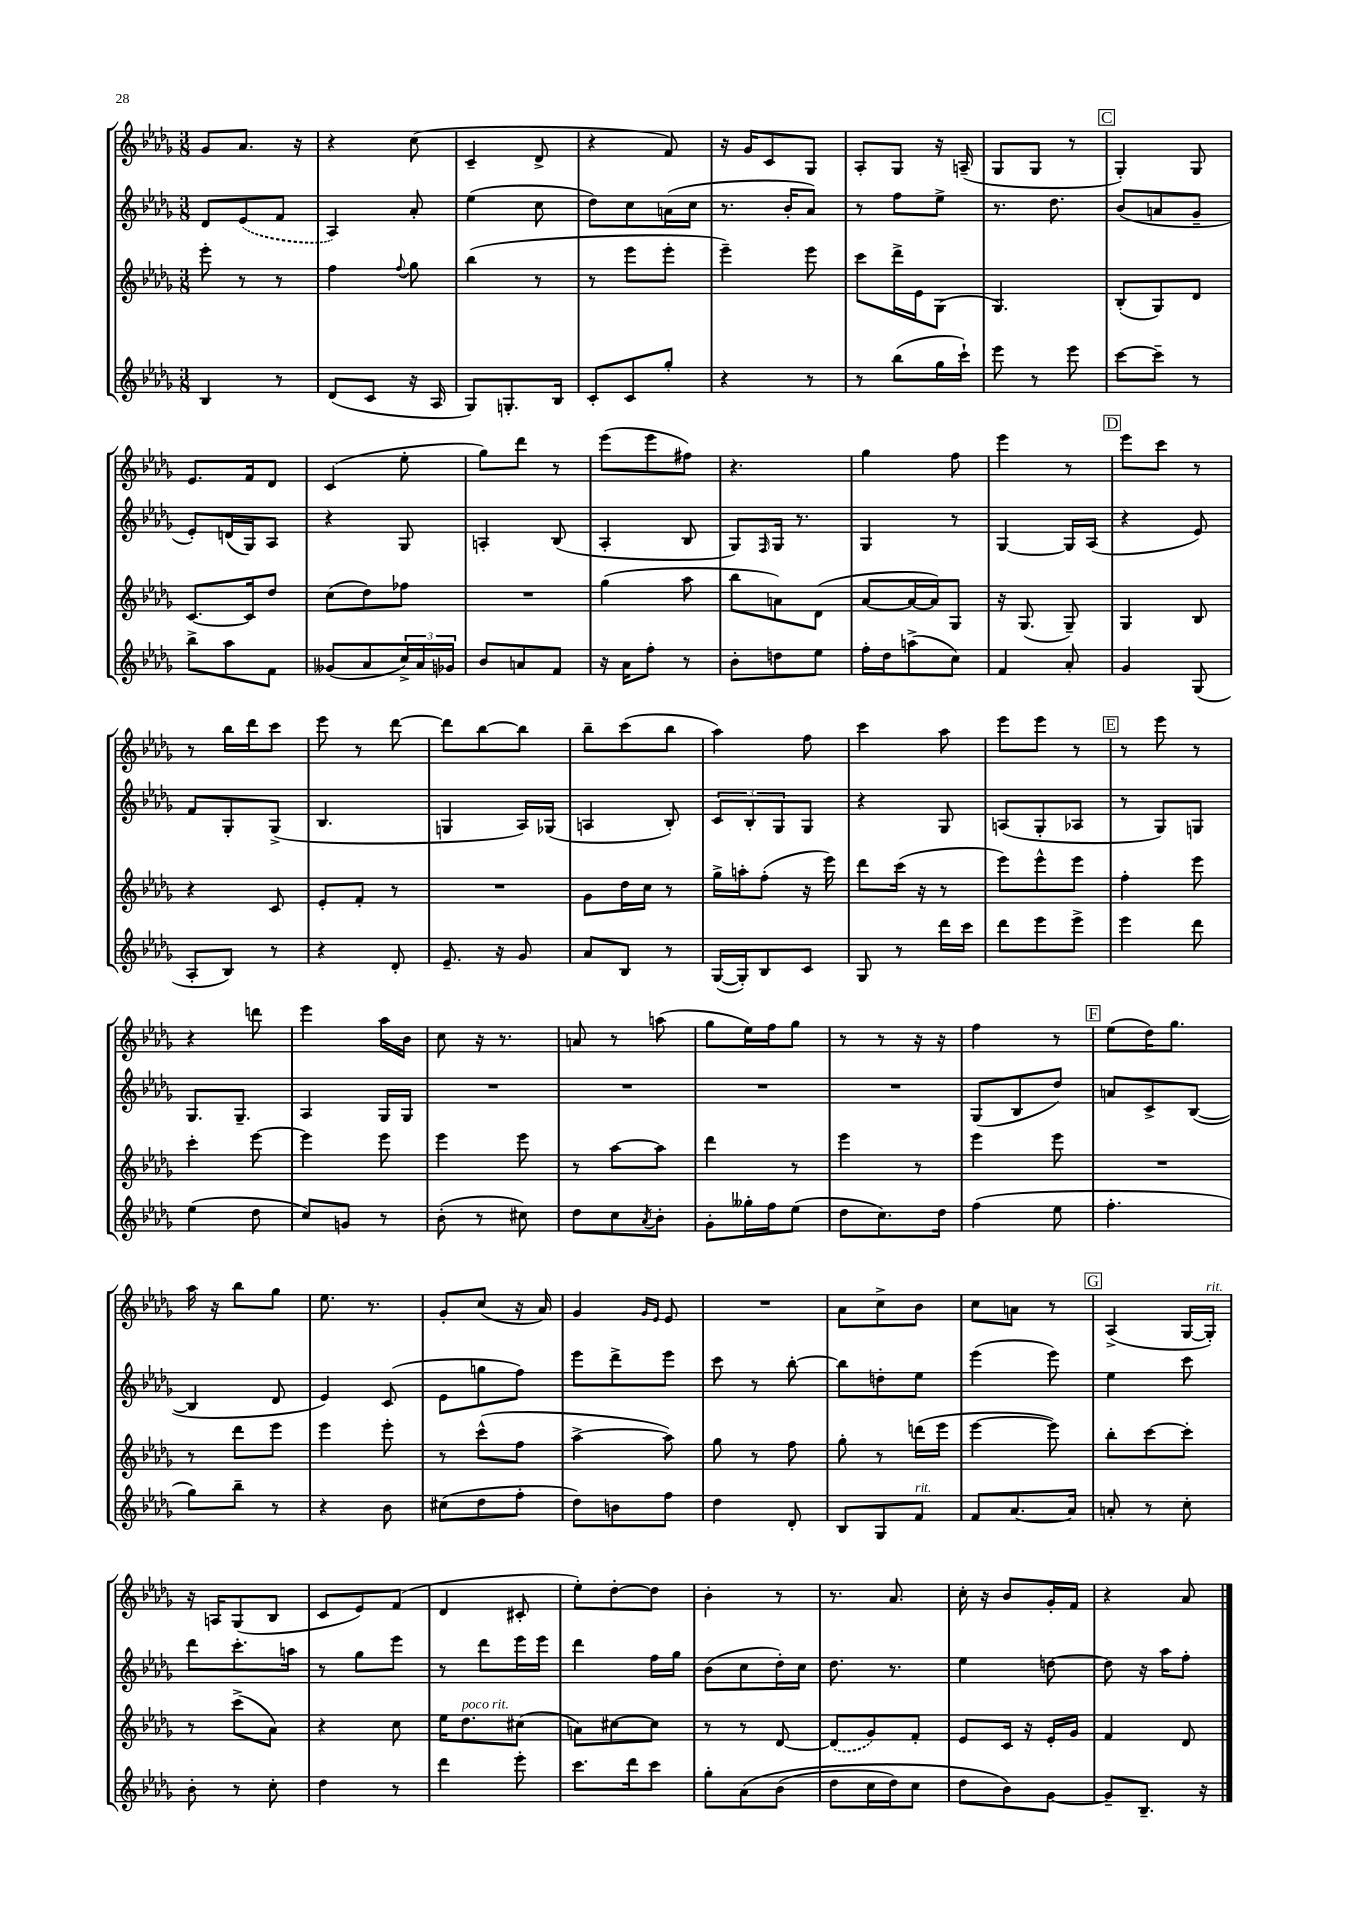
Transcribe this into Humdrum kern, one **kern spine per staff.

**kern	**kern	**kern	**kern
*staff4	*staff3	*staff2	*staff1
*clefG2	*clefG2	*clefG2	*clefG2
*k[b-e-a-d-g-]	*k[b-e-a-d-g-]	*k[b-e-a-d-g-]	*k[b-e-a-d-g-]
*M3/8	*M3/8	*M3/8	*M3/8
4B-/	8eee-'\	8d-/L	8g-/L
.	8r	(8e-/	8.a-/J
8r	8r	8f/J	.
.	.	.	16r
=	=	=	=
(8d-/L	4ff\	4A-/)	4r
8c/J	.	.	.
.	8qqff/	.	.
16r	8gg-\	8a-'/	(8cc\
16A-/	.	.	.
=	=	=	=
8G-/L)	(4bb-\	(4ee-\	4c~/
8.G'/	.	.	.
.	8r	8cc\	8d-^/
16B-/Jk	.	.	.
=	=	=	=
8c'/L	8r	8dd-\L)	4r
8c/	8eee-\L	8cc\	.
8gg-'/J	8eee-'\J	(16a\L	8f/)
.	.	16cc\JJ	.
=	=	=	=
4r	4eee-~\)	8.r	16r
.	.	.	16g-/LK
.	.	.	8c/
.	.	16b-'/LK	.
8r	8eee-\	8a-/J)	8G-/J
=	=	=	=
8r	8ccc\L	8r	8A-'/L
(8bb-\L	16ddd-^\L	8ff\L	8G-/J
.	16e-\J	.	.
16gg-\L	(8G-\J	8ee-^\J	16r
16ccc`\JJ)	.	.	(16A~/
=	=	=	=
8eee-\	4.G-/)	8.r	8G-/L
8r	.	.	8G-/J
.	.	8.dd-\	.
8eee-\	.	.	8r
=	=	=	=
[8ccc\L	(8B-'/L	(8b-/L	4G-'/)
8ccc~\]J	8G-/)	8a/	.
8r	8d-/J	8g-~/J	8G-/
=	=	=	=
8bb-^\L	[8.c/L	8e-'/L)	8.e-/L
8aa-\	.	(16d/L	.
.	16c/]k	16G-/J)	16f/k
8f\J	8dd-/J	8A-/J	8d-/J
=	=	=	=
(8g--/L	(8cc\L	4r	(4c/
8a-/	8dd-\)	.	.
24cc^/L)	8ff-\J	8G-/	8ee-'\
24a-/	.	.	.
24g-/JJ	.	.	.
=	=	=	=
8b-/L	4.r	4A'/	8gg-\L)
8a/	.	.	8ddd-\J
8f/J	.	(8B-/	8r
=	=	=	=
16r	(4gg-\	4A-'/	(8eee-\L
16a-\LK	.	.	.
8ff'\J	.	.	8eee-\
8r	8aa-\	8B-/	8ff#\J)
=	=	=	=
8b-'\L	8bb-\L	8G-/L)	4.r
.	.	16qqF/	.
8dd\	8a\)	16G-/Jk	.
.	.	8.r	.
8ee-\J	(8d-\J	.	.
=	=	=	=
16ff'\LL	[8a-/L	4G-/	4gg-\
16dd-\J	.	.	.
(8aa^\	16a-/_L	.	.
.	16a-/]J)	.	.
8cc\J)	8G-/J	8r	8ff\
=	=	=	=
4f/	16r	[4G-/	4eee-\
.	(8.G-/	.	.
8a-'/	8G-~/)	16G-/]LL	8r
.	.	(16A-/JJ	.
=	=	=	=
4g-/	4G-/	4r	8eee-\L
.	.	.	8ccc\J
(8G-/	8B-/	8e-/)	8r
=	=	=	=
8A-'/L	4r	8f/L	8r
8B-/J)	.	8G-'/	16bb-\LL
.	.	.	16ddd-\J
8r	8c/	(8G-^/J	8ccc\J
=	=	=	=
4r	8e-'/L	4.B-/	8eee-\
.	8f'/J	.	8r
8d-'/	8r	.	[8ddd-\
=	=	=	=
8.e-~/	4.r	4G/	8ddd-\]L
.	.	.	[8bb-\
16r	.	.	.
8g-/	.	16A-/LL)	8bb-\]J
.	.	(16G-/JJ	.
=	=	=	=
8a-/L	8g-\L	4A/	8bb-~\L
8B-/J	16dd-\L	.	(8ccc\
.	16cc\JJ	.	.
8r	8r	8B-'/)	8bb-\J
=	=	=	=
([16G-/LL	16gg-^\LL	12c/L	4aa-\)
16G-'/]J)	16aa'\J	.	.
.	.	12B-'/	.
8B-/	(8ff'\J	.	.
.	.	12G-/	.
8c/J	16r	8G-/J	8ff\
.	16eee-\)	.	.
=	=	=	=
8G-/	8ddd-\L	4r	4ccc\
8r	(16ccc\Jk	.	.
.	16r	.	.
16ddd-\LL	8r	8G-/	8aa-\
16ccc\JJ	.	.	.
=	=	=	=
8ddd-\L	8eee-\L)	(8A/L	8eee-\L
8eee-\	8eee-^^\	8G-'/	8eee-\J
8eee-^\J	8eee-\J	8A-/J	8r
=	=	=	=
4eee-\	4ff'\	8r	8r
.	.	8G-/L)	8eee-\
8ddd-\	8eee-\	8G/J	8r
=	=	=	=
(4ee-\	4ccc'\	8.G-/L	4r
.	.	8.G-~/J	.
8dd-\	[8eee-\	.	8ddd\
=	=	=	=
8cc/L)	4eee-\]	4A-/	4eee-\
8g/J	.	.	.
8r	8eee-\	16G-/LL	16aa-\LL
.	.	16G-/JJ	16b-\JJ
=	=	=	=
(8b-'\	4eee-\	4.r	8cc\
8r	.	.	16r
.	.	.	8.r
8cc#\)	8eee-\	.	.
=	=	=	=
8dd-\L	8r	4.r	8a/
8cc\	[8aa-\L	.	8r
8qa-/	.	.	.
8b-'\J	8aa-\]J	.	(8aa\
=	=	=	=
8g-'\L	4ddd-\	4.r	8gg-\L
16gg--'\L	.	.	16ee-\L)
16ff\J	.	.	16ff\J
(8ee-\J	8r	.	8gg-\J
=	=	=	=
8dd-\L	4eee-\	4.r	8r
8.cc\)	.	.	8r
.	8r	.	16r
16dd-\Jk	.	.	16r
=	=	=	=
(4ff\	4eee-\	(8G-/L	4ff\
.	.	8B-/	.
8ee-\	8eee-\	8dd-/J)	8r
=	=	=	=
4.ff'\	4.r	8a/L	(8ee-\L
.	.	8c^/	16dd-\K)
.	.	.	8.gg-\J
.	.	([8B-/J	.
=	=	=	=
8gg-\L)	8r	4B-/]	16aa-\
.	.	.	16r
8bb-~\J	8ddd-\L	.	8bb-\L
8r	8eee-\J	8d-/	8gg-\J
=	=	=	=
4r	4eee-\	4e-/)	8.ee-\
.	.	.	8.r
8b-\	8eee-'\	(8c/	.
=	=	=	=
(8cc#\L	8r	8e-\L	8g-'/L
8dd-\	(8ccc^^\L	8gg\	(8cc/J
8ff'\J	8ff\J	8ff\J)	16r
.	.	.	16a-/)
=	=	=	=
8dd-\L)	[4aa-^\	8eee-\L	4g-/
8b\	.	8ddd-^\	.
.	.	.	16qqg-/LL
.	.	.	16qqe-/JJ
8ff\J	8aa-\])	8eee-\J	8e-/
=	=	=	=
4dd-\	8gg-\	8ccc\	4.r
.	8r	8r	.
8d-'/	8ff\	[8bb-'\	.
=	=	=	=
8B-/L	8gg-'\	8bb-\]L	8a-\L
8G-/	8r	8dd'\	8cc^\
8f/J	(16ddd\LL	8ee-\J	8b-\J
.	16eee-\JJ	.	.
=	=	=	=
8f/L	[4eee-\	(4eee-\	8cc\L
[8.a-/	.	.	8a\J
.	8eee-\])	8eee-\)	8r
16a-/]Jk	.	.	.
=	=	=	=
8a'/	8bb-'\L	4ee-\	(4A-^/
8r	[8ccc\	.	.
8cc'\	8ccc'\]J	8ccc\	[16G-/LL
.	.	.	16G-'/]JJ)
=	=	=	=
8b-'\	8r	8ddd-\L	16r
.	.	.	16A/LK
8r	(8ccc^\L	8.ccc'\	(8G-/
8cc'\	8a-\J)	.	8B-/J
.	.	16aa\Jk	.
=	=	=	=
4dd-\	4r	8r	8c/L
.	.	8gg-\L	8e-/)
8r	8cc\	8eee-\J	(8f/J
=	=	=	=
4ddd-\	16ee-\LK	8r	4d-/
.	8.dd-\	.	.
.	.	8ddd-\L	.
8eee-'\	(8cc#\J	16eee-\L	8c#'/
.	.	16eee-\JJ	.
=	=	=	=
8.ccc\L	8a\L)	4ddd-\	8ee-'\L)
.	[8cc#\	.	[8dd-'\
16ddd-\k	.	.	.
8ccc\J	8cc#\]J	16ff\LL	8dd-\]J
.	.	16gg-\JJ	.
=	=	=	=
8gg-'\L	8r	(8b-\L	4b-'\
&(8a-\	8r	8cc\	.
(8b-\J	[8d-/	16dd-'\L)	8r
.	.	16cc\JJ	.
=	=	=	=
8dd-\L	(8d-/]L	8.dd-\	8.r
16cc\L	8g-/)	.	.
16dd-\J)	.	8.r	8.a-/
8cc\J	8f'/J	.	.
=	=	=	=
8dd-\L	8e-/L	4ee-\	16cc'\
.	.	.	16r
8b-\&)	16c/Jk	.	8b-/L
.	16r	.	.
[8g-\J	16e-'/LL	[8dd\	16g-'/L
.	16g-/JJ	.	16f/JJ
=	=	=	=
8g-~/]L	4f/	8dd\]	4r
8.B-~/J	.	16r	.
.	.	16aa-\LK	.
.	8d-/	8ff'\J	8a-/
16r	.	.	.
==	==	==	==
*-	*-	*-	*-
